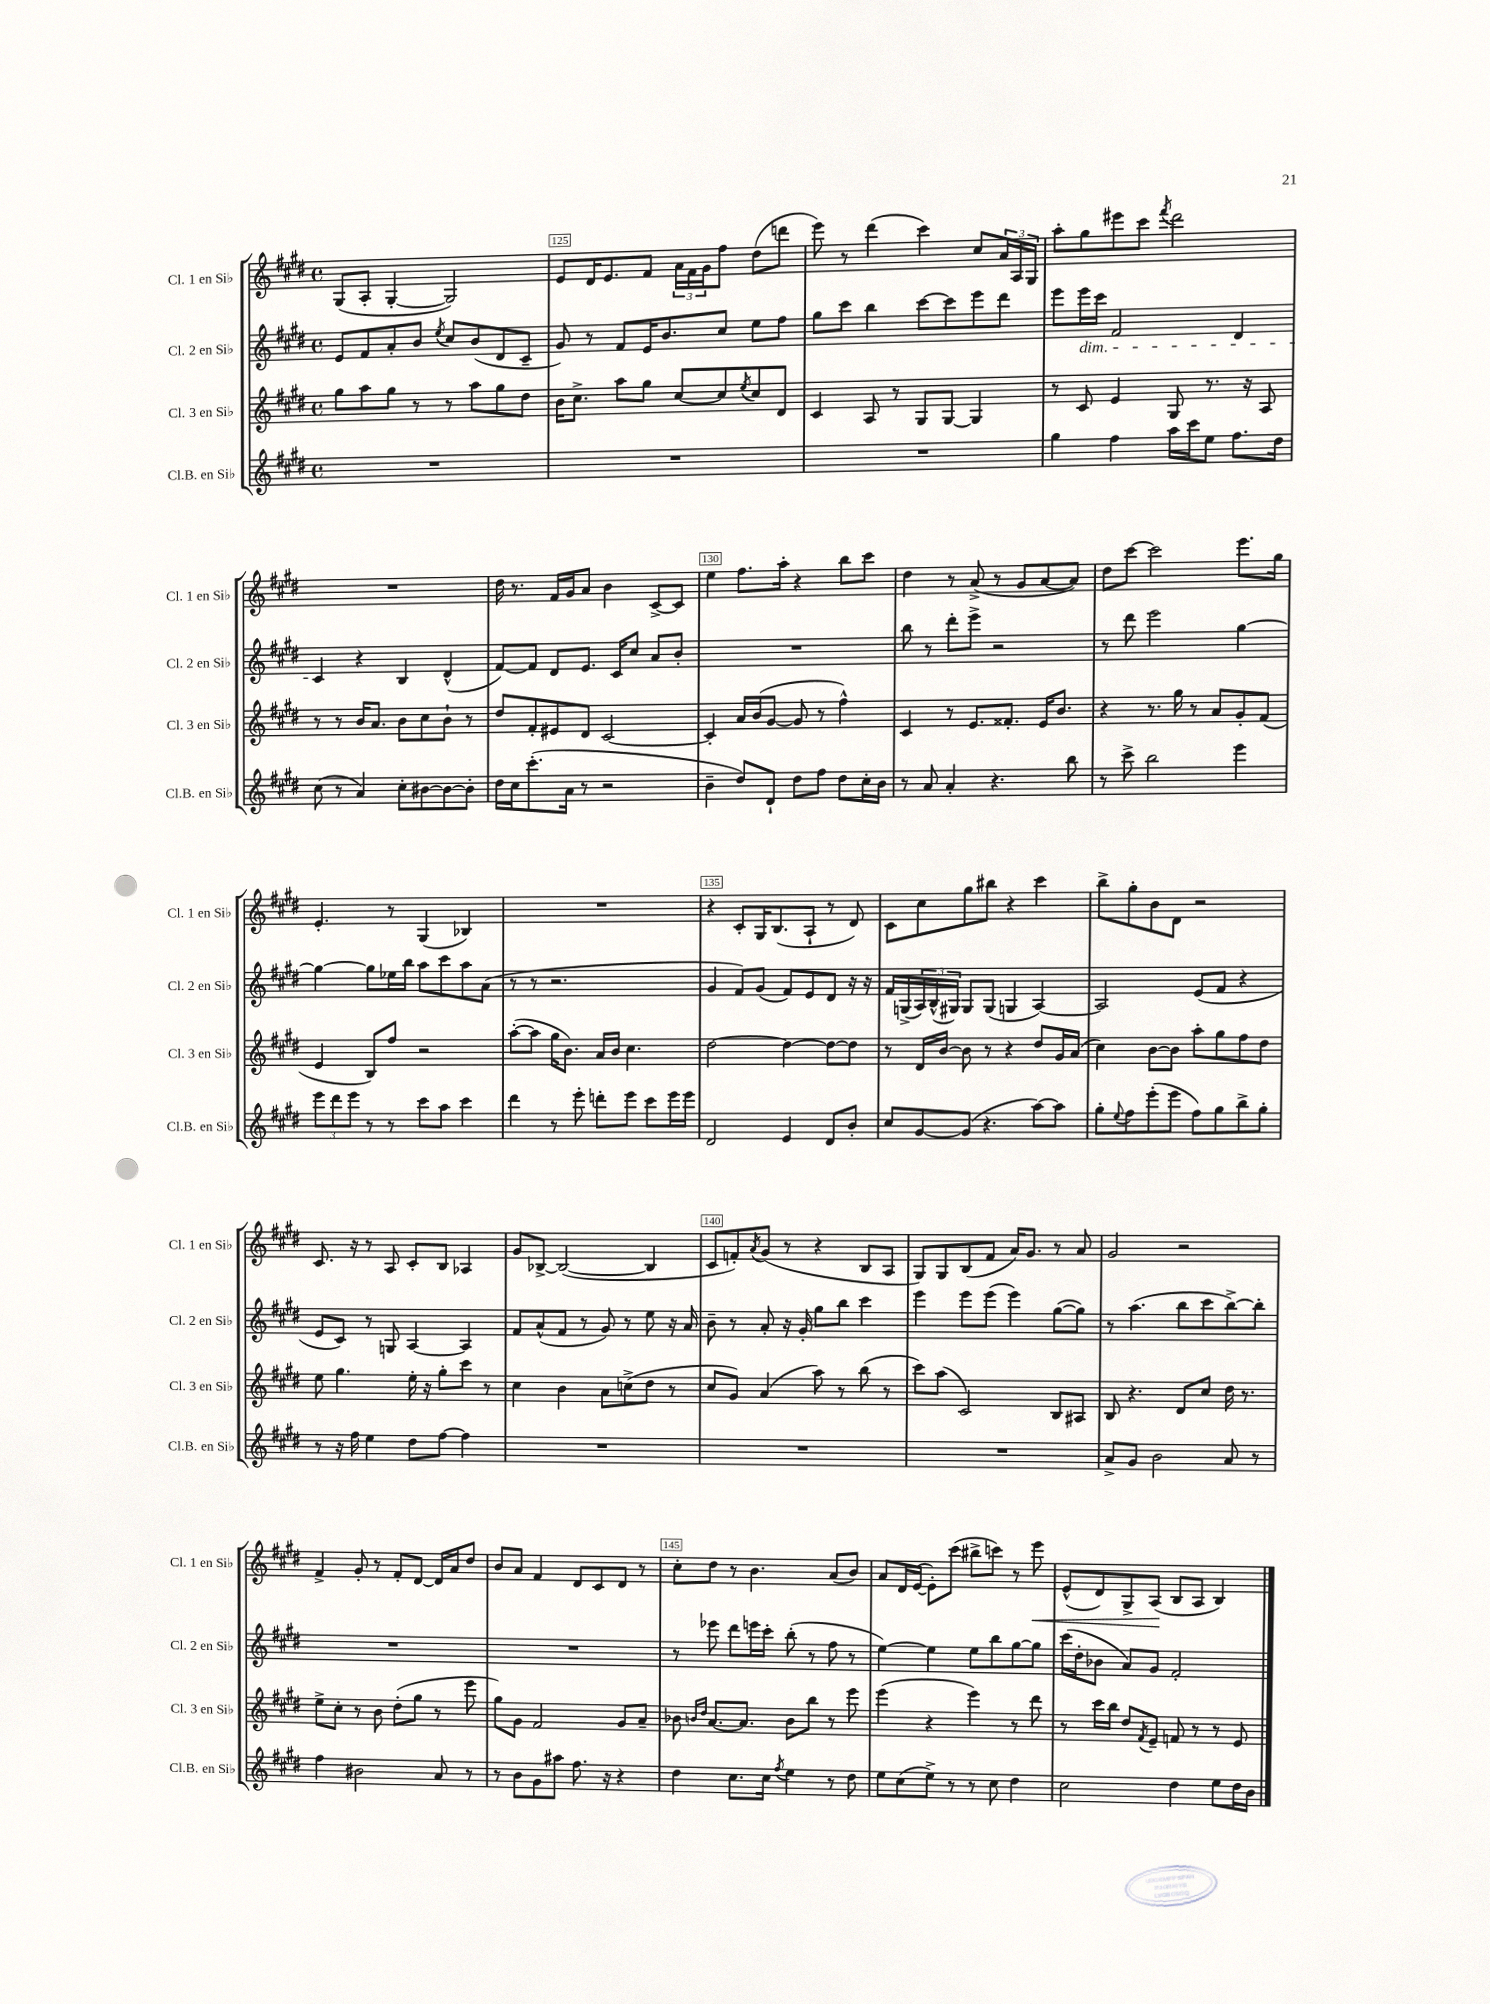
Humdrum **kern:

**kern	**kern	**kern	**kern	**dynam
*part4	*part3	*part2	*part1	*part1
*staff4	*staff3	*staff2	*staff1	*staff1
*I"Cl.B. en Si♭	*I"Cl. 3 en Si♭	*I"Cl. 2 en Si♭	*I"Cl. 1 en Si♭	*
*I'Cl.B. en Si♭	*I'Cl. 3 en Si♭	*I'Cl. 2 en Si♭	*I'Cl. 1 en Si♭	*
*clefG2	*clefG2	*clefG2	*clefG2	*
*k[f#c#g#d#]	*k[f#c#g#d#]	*k[f#c#g#d#]	*k[f#c#g#d#]	*
*M4/4	*M4/4	*M4/4	*M4/4	*
*met(c)	*met(c)	*met(c)	*met(c)	*
=124	=124	=124	=124	=124
1r	8gg#\L	8e/L	(8G#/L	.
.	8aa\	8f#/	8A'/J	.
.	8gg#\J	8a'/	[4G#'/	.
.	8r	8b/J	.	.
.	.	8qee/	.	.
.	8r	8cc#/L	2G#/])	.
.	8aa\L	(8b/	.	.
.	8gg#\	8d#/	.	.
.	8dd#\J	8c#~/J	.	.
=125	=125	=125	=125	=125
1r	16b\KL	8g#/)	8e/L	.
.	8.cc#^\J	.	.	.
.	.	8r	16d#/K	.
.	.	.	8.e/	.
.	8aa\L	8f#/L	.	.
.	8gg#\J	16e/K	8f#/J	.
.	.	8.b/	.	.
.	[8cc#/L	.	24a\LL	.
.	.	.	24f#\	.
.	.	.	24g#\J	.
.	8cc#/]	8cc#/J	8ff#\J	.
.	8qee/	.	.	.
.	8cc#/	8ee\L	(8dd#\L	.
.	8d#/J	8ff#\J	8dddn\J	.
=126	=126	=126	=126	=126
1r	4c#/	8gg#\L	8eee\)	.
.	.	8ccc#\J	8r	.
.	8A/	4bb\	(4ddd#\	.
.	8r	.	.	.
.	8G#/L	[8ccc#\L	4ccc#\)	.
.	[8G#/J	8ccc#\]	.	.
.	4G#/]	8eee\	8cc#/L	.
.	.	8ddd#\J	24a/L	.
.	.	.	24A/	.
.	.	.	24G#/JJ	.
=127	=127	=127	=127	=127
4gg#\	8r	8eee\L	8aa'\L	.
!	!	!LO:TX:b:i:t=dim.	!	!
.	8c#/	16eee\L	8gg#\	.
.	.	16ccc#\JJ	.	.
4ff#\	4e/	2f#/	8eee#X\	.
.	.	.	8ccc#\J	.
.	.	.	8qfff#/	.
16aa\LL	8G#/	.	2ddd#\	.
16ccc#\J	.	.	.	.
8ee\J	8.r	.	.	.
8.ff#\L	.	4d#/	.	.
.	16r	.	.	.
.	8A/	.	.	.
16dd#\Jk	.	.	.	.
!!LO:LB:g=z
=128	=128	=128	=128	=128
(8cc#\	8r	4c#/	1r	.
8r	8r	.	.	.
4a/)	16b/KL	4r	.	.
.	8.a/J	.	.	.
8cc#'\L	8b\L	4B/	.	.
[8b#X\	8cc#\	.	.	.
8b#\_	8b`\J	(4d#^^/	.	.
8b#'\J]	8r	.	.	.
=129	=129	=129	=129	=129
16dd#\LL	8dd#/L	[8f#/L)	16dd#\	.
16cc#\J	.	.	8.r	.
(8.ccc#'\	8f#'/	8f#/J]	.	.
.	8e#X/	8d#/L	16f#/LL	.
16a\Jk	.	.	16g#/J	.
8r	8d#/J	8.e/J	8a/J	.
2r	[2c#/	.	4b\	.
.	.	16c#/KL	.	.
.	.	8cc#/J	.	.
.	.	8a/L	[8c#^/L	.
.	.	8b'/J	8c#/J]	.
=130	=130	=130	=130	=130
4b~\	4c#'/]	1r	4ee\	.
8dd#/L)	16a/LL	.	8.ff#\L	.
.	(16b/J	.	.	.
8d#`/J	[8g#/J	.	.	.
.	.	.	16aa'\Jk	.
8dd#\L	8g#/]	.	4r	.
8ff#\J	8r	.	.	.
8dd#\L	4ff#^^\)	.	8bb\L	.
16cc#'\L	.	.	8ccc#\J	.
16b\JJ	.	.	.	.
=131	=131	=131	=131	=131
8r	4c#/	8bb\	4dd#\	.
8a/	.	8r	.	.
4a'/	8r	8ddd#'\L	8r	.
.	8.e/L	8eee^\J	(8a^/	.
4.r	.	2r	8r	.
.	8.f##X'/J	.	.	.
.	.	.	8g#/L	.
.	16e/KL	.	[8a/	.
.	8.b/J	.	.	.
8bb\	.	.	8a/J])	.
=132	=132	=132	=132	=132
8r	4r	8r	8dd#\L	.
8ccc#^\	.	8ddd#\	[8ccc#\J	.
2bb\	8.r	2eee\	2ccc#\]	.
.	16gg#\	.	.	.
.	8r	.	.	.
.	8a/L	.	.	.
4eee\	8g#'/	[4gg#\	8.eee\L	.
.	(8f#/J	.	.	.
.	.	.	16gg#\Jk	.
!!LO:LB:g=z
=133	=133	=133	=133	=133
12eee\L	4e/	4gg#\_	4.e'/	.
12ddd#\	.	.	.	.
12eee\J	.	.	.	.
8r	8B/L)	8gg#\L]	.	.
8r	8ff#/J	16ee-X\L	8r	.
.	.	16bb\JJ	.	.
8ccc#\L	2r	8aa\L	(4G#/	.
8aa\J	.	8ccc#\	.	.
4ccc#\	.	8aa\	4B-X/)	.
.	.	(8a\J	.	.
=134	=134	=134	=134	=134
4ddd#\	([8aa'\L	8r	1r	.
.	8aa\J]	8r	.	.
8r	16gg#\KL	2.r	.	.
.	8.b\J)	.	.	.
8eee'\	.	.	.	.
8dddn'\L	16a/LL	.	.	.
.	16b/JJ	.	.	.
8eee\J	4.cc#\	.	.	.
8ccc#\L	.	.	.	.
16eee\L	.	.	.	.
16eee\JJ	.	.	.	.
=135	=135	=135	=135	=135
2d#/	[2dd#\	4g#/	4r	.
.	.	8f#/L)	8c#'/L	.
.	.	(8g#/J	16G#/K	.
.	.	.	(8.B/	.
4e/	4dd#\_	8f#/L)	.	.
.	.	8e/	8A`/J	.
8d#/L	8dd#\L_	8d#/J	8r	.
8b'/J	8dd#\J]	16r	8d#/)	.
.	.	16r	.	.
=136	=136	=136	=136	=136
8cc#/L	8r	16f#/LL	8c#\L	.
.	.	(16Gn^/	.	.
[8g#/	16d#/LL	24A/)	8cc#\	.
.	.	(24B^^/	.	.
.	[16b/JJ	.	.	.
.	.	24G#X/JJ)	.	.
(8g#/J]	8b\]	8G#/L	8gg#\	.
4.r	8r	(8G#/J	8bb#X\J	.
.	4r	4Gn/	4r	.
[8aa\L)	8dd#/L	[4A/)	4ccc#\	.
8aa\J]	16g#/L	.	.	.
.	(16a/JJ	.	.	.
=137	=137	=137	=137	=137
8gg#'\L	4cc#\)	2A/]	8bb^\L	.
8qqee/	.	.	.	.
8ff#\	.	.	8gg#'\	.
(8eee'\	[8b\L	.	8b\	.
8eee\J	8b\J]	.	8d#\J	.
8ff#\L)	8aa'\L	(8e/L	2r	.
8gg#\	8gg#\	8f#/J	.	.
8bb^\	8ff#\	4r	.	.
8gg#'\J	8dd#\J	.	.	.
!!LO:LB:g=z
=138	=138	=138	=138	=138
8r	8ee\	8e/L	8.c#/	.
16r	4.gg#\	8c#/J)	.	.
16ff#\	.	.	16r	.
4ee\	.	8r	8r	.
.	.	8Gn/	8A/	.
8dd#\L	16ee'\	[4A/	8c#'/L	.
.	16r	.	.	.
[8ff#\J	8gg#'\L	.	8B/J	.
4ff#\]	8ccc#\J	4A/]	4A-X/	.
.	8r	.	.	.
=139	=139	=139	=139	=139
1r	4cc#\	8f#/L	8g#/L	.
.	.	(8a^^/	[8B-X^/J	.
.	4b\	8f#/J	(2B-/_	.
.	.	8r	.	.
.	8a\L	8g#/)	.	.
.	(8ccn^\	8r	.	.
.	8dd#\J	8ee\	4B-/]	.
.	8r	16r	.	.
.	.	16a/	.	.
=140	=140	=140	=140	=140
1r	8cc#/L	8b~\	8c#/L	.
.	8g#/J)	8r	8fn'/)	.
.	.	.	8qa/	.
.	(4a/	8a'/	(8g#/J	.
.	.	16r	8r	.
.	.	16g#'/	.	.
.	8aa\)	8gg#\L	4r	.
.	8r	8bb\J	.	.
.	(8bb\	4ccc#\	8B/L	.
.	8r	.	8A/J	.
=141	=141	=141	=141	=141
1r	8ccc#\L)	4eee\	8G#/L)	.
.	(8aa\J	.	8G#/	.
.	2c#/)	8eee\L	(8B/	.
.	.	(8eee\J	8f#/J	.
.	.	4eee\)	16a/KL)	.
.	.	.	8.g#/J	.
.	8B/L	([8gg#\L	8r	.
.	8A#X/J	8gg#\J])	8a/	.
=142	=142	=142	=142	=142
8a^/L	8B/	8r	2g#/	.
8g#/J	4.r	(4.aa\	.	.
2b\	.	.	.	.
.	8d#/L	8bb\L	2r	.
.	8cc#/J	8ccc#\	.	.
8a/	16dd#\	[8bb^\)	.	.
.	8.r	.	.	.
8r	.	8bb'\J]	.	.
!!LO:LB:g=z
=143	=143	=143	=143	=143
4ff#\	8ee^\L	1r	4f#^/	.
.	8cc#'\J	.	.	.
2b#X\	8r	.	8g#'/	.
.	8b\	.	8r	.
.	(8dd#'\L	.	8f#'/L	.
.	8gg#\J	.	[8d#/J	.
8a/	8r	.	16d#/LL]	.
.	.	.	16a/J	.
8r	8eee\	.	8dd#/J	.
=144	=144	=144	=144	=144
8r	8gg#\L)	1r	8b/L	.
8b\L	8g#\J	.	8a/J	.
8g#\	2f#/	.	4f#/	.
8aa#X\J	.	.	.	.
8.ff#\	.	.	8d#/L	.
.	.	.	8c#/	.
16r	.	.	.	.
4r	8g#/L	.	8d#/J	.
.	8a~/J	.	8r	.
=145	=145	=145	=145	=145
4dd#\	8b-X\	8r	8cc#'\L	.
.	16qqbn/LL	.	.	.
.	16qqdd#/JJ	.	.	.
.	[8.a/L	8eee-X\	8dd#\J	.
8.cc#\L	.	8ddd#\L	8r	.
.	8.a/J]	.	.	.
.	.	16eeen\L	4.b\	.
16cc#\Jk	.	16ccc#'\JJ	.	.
8qff#/	.	.	.	.
4ee\	8b\L	(8bb'\	.	.
.	8bb\J	8r	.	.
8r	8r	8ff#\	(8a/L	.
8dd#\	8eee\	8r	8b/J)	.
=146	=146	=146	=146	=146
8ee\L	(4eee\	[4ee\)	8a/L	.
(8cc#\	.	.	16d#/L	.
.	.	.	([16e/JJ	.
8ee^\J)	4r	4ee\]	8e'\L])	.
8r	.	.	(8ccc#\J	.
8r	4eee\)	8ee\L	8bb#X^\L	.
8cc#\	.	8bb\	8cccn\J)	.
4dd#\	8r	[8gg#\	8r	.
!	!	!	!	!LO:HP:b
.	8ddd#\	8gg#\J]	8eee\	<
=147	=147	=147	=147	=147
2cc#\	8r	(16ccc#\LL	(8e^^/L	.
.	.	16dd#'\J	.	.
.	16ccc#\LL	8b-X\J	8d#/)	.
.	16bb\JJ	.	.	.
.	8dd#/L	8a/L)	8G#^/	.
.	8qf#/	.	.	.
.	8e~/J	8g#/J	(8A/J	.
4dd#\	8fn/	2f#'/	8B/L	[
.	8r	.	8A/J	.
8ee\L	8r	.	4B/)	.
16dd#\L	8e/	.	.	.
16b\JJ	.	.	.	.
==	==	==	==	==
*-	*-	*-	*-	*-
